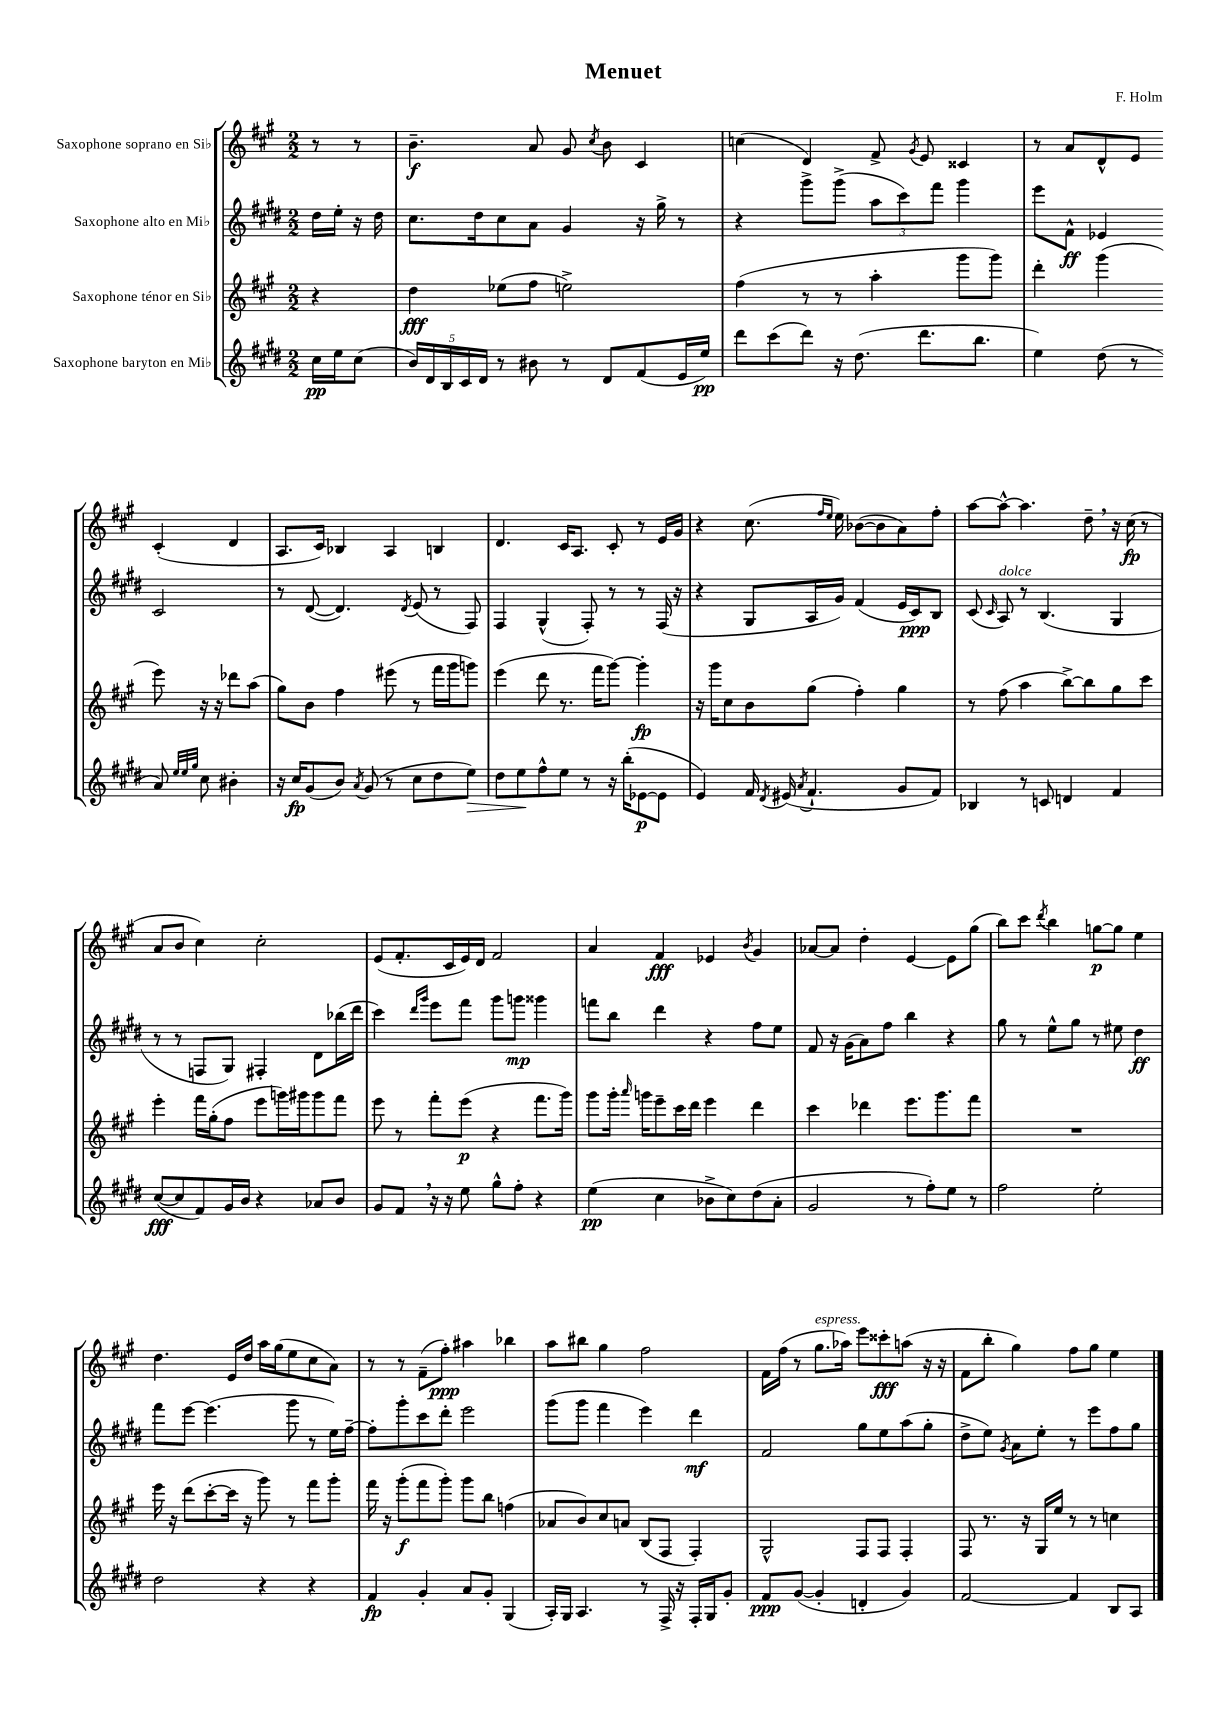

**kern	**kern	**kern	**kern
*staff4	*staff3	*staff2	*staff1
*clefG2	*clefG2	*clefG2	*clefG2
*k[f#c#g#d#]	*k[f#c#g#]	*k[f#c#g#d#]	*k[f#c#g#]
*M2/2	*M2/2	*M2/2	*M2/2
16cc#\LL	4r	16dd#\LL	8r
16ee\J	.	16ee'\JJ	.
(8cc#\J	.	16r	8r
.	.	16dd#\	.
=	=	=	=
20b/LL)	4dd\	8.cc#\L	4.b~\
20d#/	.	.	.
20B/	.	.	.
20c#/	.	.	.
.	.	16dd#\k	.
20d#/JJ	.	.	.
8r	(8ee-\L	8cc#\	.
8b#\	8ff#\J	8a\J	8a/
8r	2ee^\)	4g#/	8g#/
.	.	.	8qcc#/
8d#/L	.	.	8b\
(8f#/	.	16r	4c#/
.	.	16gg#^\	.
16e/L	.	8r	.
16ee/JJ)	.	.	.
=	=	=	=
8ddd#\L	(4ff#\	4r	(4cc\
(8ccc#\	.	.	.
8ddd#\J)	8r	8ggg#^\L	4d/)
16r	8r	(8ggg#^\J	.
(8.dd#\	.	.	.
.	4aa'\	12aa\L	8f#^/
.	.	12ccc#\)	.
.	.	.	8qg#/
8.ddd#\L	.	.	8e/
.	.	12fff#\J	.
.	8ggg#\L	4ggg#\	4c##/
8.bb\J	.	.	.
.	8ggg#\J)	.	.
=	=	=	=
4ee\)	4ddd'\	8eee\L	8r
.	.	8f#^^\J	8a/L
(8dd#\	(4ggg#\	4e-/	8d^^/
8r	.	.	8e/J
8a/)	8eee\)	2c#/	(4c#'/
32qqee/LLL	.	.	.
32qqee/	.	.	.
32qqgg#/JJJ	.	.	.
8cc#\	16r	.	.
.	16r	.	.
4b#'\	8ddd-\L	.	4d/
.	(8aa\J	.	.
=	=	=	=
16r	8gg#\L)	8r	8.A/L
16cc#/LK	.	.	.
(8g#/	8b\J	([8d#/	.
.	.	.	16c#/Jk)
8b/J)	4ff#\	4.d#/])	4B-/
8qa/	.	.	.
(8g#/	.	.	.
8r	(8eee#\	.	4A/
.	.	8qd#/	.
8cc#\L	8r	(8e/	.
8dd#\	16fff#\LL	8r	4B/
.	16ggg#\J	.	.
8ee\J)	8ggg\J)	8F#/)	.
=	=	=	=
8dd#\L	(4eee\	4F#/	4.d/
8ee\	.	.	.
8ff#^^\	8ddd\	(4G#^^/	.
8ee\J	8.r	.	16c#/LK
.	.	.	8.A/J
8r	.	8F#'/)	.
.	16fff#\LK	.	.
16r	[8ggg#\J)	8r	8c#'/
(16bb'\LK	.	.	.
[8e-\	4ggg#'\]	8r	8r
8e-\]J	.	(16F#/	16e/LL
.	.	16r	16g#/JJ
=	=	=	=
4e/)	16r	4r	4r
.	16ggg#\LK	.	.
.	8cc#\	.	.
16f#/	8b\	8G#/L	(8.cc#\
8qd#/	.	.	.
(16e#/	.	.	.
8qa/	.	.	.
4.f#`/	(8gg#\J	16A/L	.
.	.	.	16qqff#/LL
.	.	.	16qqee/JJ
.	.	16g#/JJ)	16ee\)
.	4ff#'\)	(4f#/	([8b-\L
.	.	.	8b-\]
8g#/L	4gg#\	16e/LL	8a\)
.	.	16c#/J)	.
8f#/J)	.	8B/J	8ff#'\J
=	=	=	=
4B-/	8r	(8c#/	[8aa\L
.	.	16qqc#/	.
.	(8ff#\	8A/)	8aa^^\_J
8r	4aa\	8r	4.aa\]
8c/	.	(4.B/	.
4d/	[8bb^\L)	.	.
.	8bb\]	.	8dd~\
4f#/	8gg#\	4G#/	16r
.	.	.	(16cc#\
.	8ccc#\J	.	8r
=	=	=	=
([8cc#/L	4eee'\	8r	8a/L
8cc#/]	.	8r	8b/J
8f#/)	16fff#\LL	8F/L	4cc#\)
.	(16gg#'\J	.	.
16g#/L	8ff#\J	8G#/J)	.
16b/JJ	.	.	.
4r	8eee\L	4F#'/	2cc#'\
.	16ggg\L)	.	.
.	16ggg#\J	.	.
8a-/L	8ggg#\	8d#\L	.
8b/J	8fff#\J	(16bb-\L	.
.	.	16ddd#\JJ	.
=	=	=	=
8g#/L	8eee\	4ccc#\)	(8e/L
8f#/J	8r	.	8.f#'/
.	.	16qqddd#/LL	.
.	.	16qqggg#/JJ	.
16r	8fff#'\L	8eee\L	.
16r	.	.	16c#/L
8ee\	(8eee\J	8fff#\J	16e/)
.	.	.	16d/JJ
8gg#^^\L	4r	8ggg#\L	2f#/
8ff#'\J	.	8ggg\J	.
4r	8.fff#\L	4ggg##\	.
.	16ggg#\Jk)	.	.
=	=	=	=
(4ee\	8ggg#\L	8fff\L	4a/
.	16ggg#'\Jk	8bb\J	.
.	16qqaaa/	.	.
.	16ggg\LK	.	.
4cc#\	8eee~\	4ddd#\	4f#/
.	16ccc#\L	.	.
.	16ddd\JJ	.	.
8b-^\L	4eee\	4r	4e-/
8cc#\)	.	.	.
.	.	.	8qb/
(8dd#\	4ddd\	8ff#\L	4g#/
8a'\J	.	8ee\J	.
=	=	=	=
2g#/	4ccc#\	8f#/	[8a-/L
.	.	16r	8a-/]J
.	.	(16g#\LK	.
.	4ddd-\	8a\)	4dd'\
.	.	8ff#\J	.
8r	8.eee\L	4bb\	[4e/
8ff#'\L)	.	.	.
.	8.ggg#\	.	.
8ee\J	.	4r	8e\]L
8r	8fff#\J	.	(8gg#\J
=	=	=	=
2ff#\	1r	8gg#\	8bb\L)
.	.	8r	8ccc#\J
.	.	.	8qddd/
.	.	8ee^^\L	4bb\
.	.	8gg#\J	.
2ee'\	.	8r	[8gg\L
.	.	8ee#\	8gg\]J
.	.	4dd#\	4ee\
=	=	=	=
2dd#\	16eee\	8fff#\L	4.dd\
.	16r	.	.
.	(8ddd\L	[8eee\J	.
.	[8ccc#'\	(4.eee\]	.
.	16ccc#\]Jk	.	16e/LL
.	16r	.	16dd/JJ
4r	8ggg#\)	.	16aa\LL
.	.	.	(16gg#\J
.	8r	8ggg#\	8ee\
4r	8fff#\L	8r	8cc#\
.	8ggg#'\J	16ee\LL)	8a\J)
.	.	[16ff#~\JJ	.
=	=	=	=
4f#/	16fff#\	8ff#'\]L	8r
.	16r	.	.
.	(8ggg#'\L	8ggg#'\	8r
4g#'/	8fff#\	8ccc#\	(8f#~\L
.	8ggg#'\J)	8ddd#'\J	8ff#'\J)
8a/L	8ggg#\L	2eee\	4aa#\
8g#'/J	8bb\J	.	.
(4G#/	(4ff\	.	4bb-\
=	=	=	=
16A'/LL)	8a-/L	(8ggg#\L	8aa\L
16G#/JJ	.	.	.
4.A/	8b/)	8ggg#\J	8bb#\J
.	8cc#/	4fff#\	4gg#\
.	8a/J	.	.
8r	(8B/L	4eee\)	2ff#\
16F#^/	8F#/J	.	.
16r	.	.	.
16F#'/LL	4F#'/)	4ddd#\	.
16G#/J	.	.	.
8g#'/J	.	.	.
=	=	=	=
8f#/L	2G#^^/	2f#/	16f#\LL
.	.	.	(16ff#\JJ
([8g#/J	.	.	8r
4g#'/]	.	.	8.gg#\L
.	.	.	16aa-\Jk)
4d'/	8F#/L	8gg#\L	8eee\L
.	8F#/J	8ee\	8ccc##'\
4g#/)	4F#'/	(8aa\	(8aa\J
.	.	8gg#'\J	16r
.	.	.	16r
=	=	=	=
[2f#/	8F#/	8dd#^\L	8f#\L
.	8.r	8ee\J)	8bb'\J
.	.	8qg#/	.
.	.	8a\L	4gg#\)
.	16r	.	.
.	16G#/LL	8ee'\J	.
.	16ee/JJ	.	.
4f#/]	8r	8r	8ff#\L
.	8r	8eee\L	8gg#\J
8B/L	4cc\	8ff#\	4ee\
8A/J	.	8gg#\J	.
==	==	==	==
*-	*-	*-	*-
